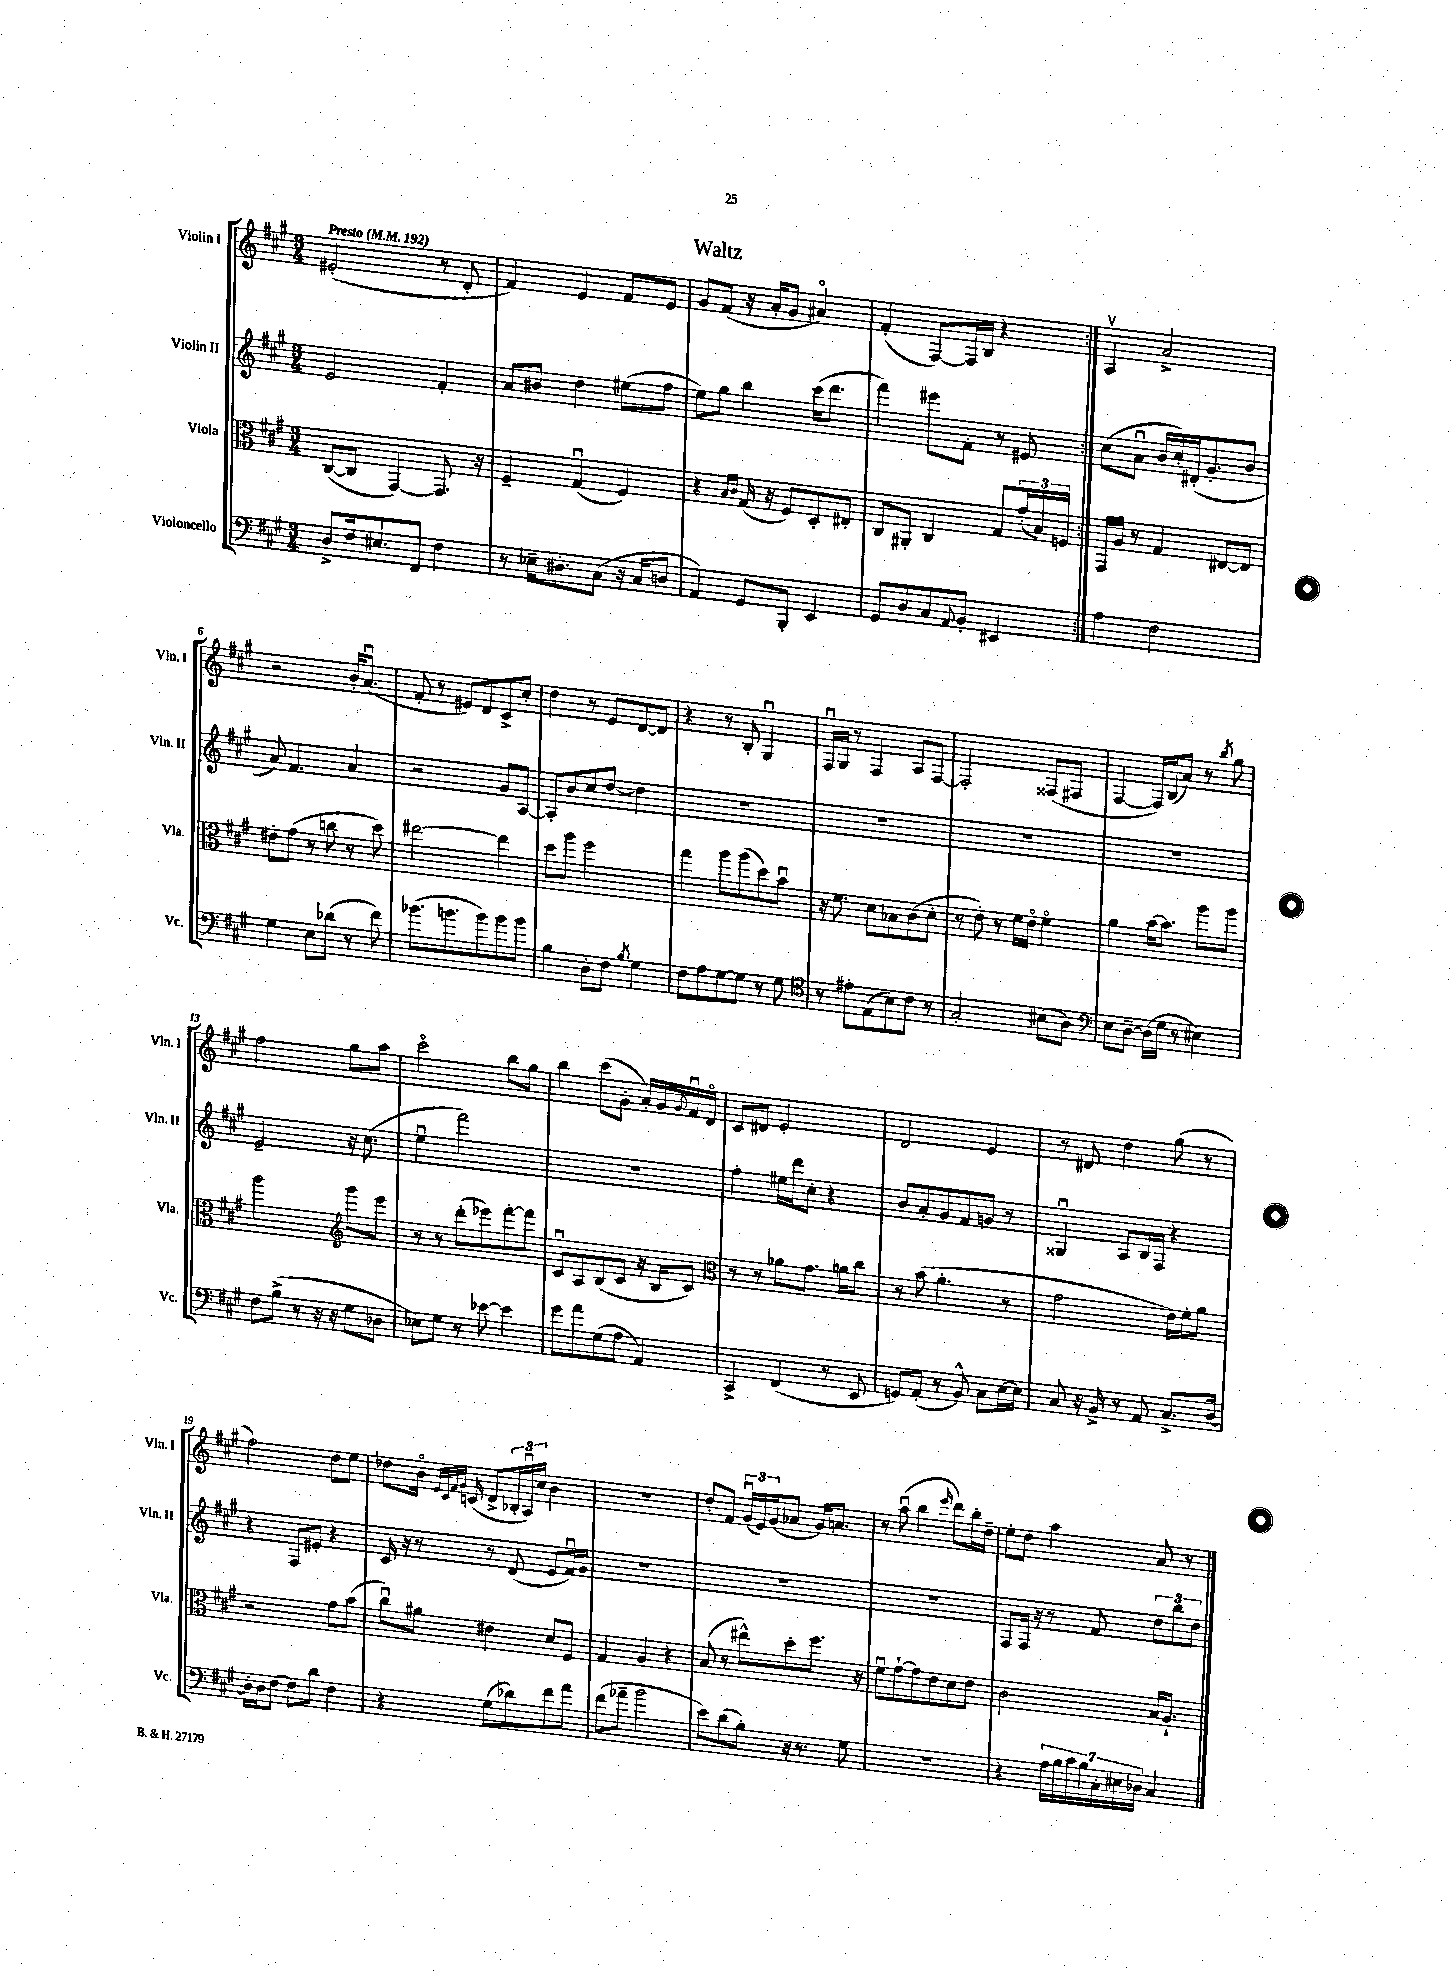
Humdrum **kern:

**kern	**kern	**kern	**kern
*part4	*part3	*part2	*part1
*staff4	*staff3	*staff2	*staff1
*I"Violoncello	*I"Viola	*I"Violin II	*I"Violin I
*I'Vc.	*I'Vla.	*I'Vln. II	*I'Vln. I
*clefF4	*clefC3	*clefG2	*clefG2
*k[f#c#g#]	*k[f#c#g#]	*k[f#c#g#]	*k[f#c#g#]
*M3/4	*M3/4	*M3/4	*M3/4
*MM192	*MM192	*MM192	*MM192
=1	=1	=1	=1
!	!	!	!LO:TX:a:B:t=Presto
8D^/L	([8C#/L	2e/	(2e#X'/
16F#/k	8C#/J]	.	.
8.E#X/	.	.	.
.	[4GG#/)	.	.
8FF#/J	.	.	.
4F#\	8.GG#/]	4f#'/	8r
.	.	.	8d'/
.	16r	.	.
=2	=2	=2	=2
8r	4F#~/	8a/L	4f#/)
16E-X~\KL	.	8b#X/J	.
8.D#X'\	.	.	.
.	(4G#u/	4dd\	4e/
(8C#\J	.	.	.
16r	4F#/)	(8ee#X\L	8f#/L
16C#/KL	.	.	.
8Dn/J	.	8ff#\J	8e/J
=3	=3	=3	=3
4AA/)	4r	8ee\L)	8g#/L
.	.	8gg#\J	(8f#/J
.	16qqB/LL	.	.
.	16qqc#/JJ	.	.
8GG#/L	(16G#/	4bb\	16r
.	16r	.	16a'/KL
8BBB'/J	8F#/L)	.	8g#/J
4EE/	8D'/	(16ccc#\KL	4a#X/)
.	.	8.ddd\J	.
.	8E#X'/J	.	.
=4	=4	=4	=4
8GG#/L	8C#/L	4fff#\)	(4f#'/
8D/	8AA#X'/J	.	.
8C#/	4C#/	8eee#X\L	[8F#/L)
8qqAA/	.	.	.
8BB'/J	.	8f#'\J	16F#/L]
.	.	.	16B/JJ
4EE#X/	8G#/L	8r	4r
.	(24g#'/L	8e#X/	.
.	24B/)	.	.
.	24Fn/JJ	.	.
=5:|!	=5:|!	=5:|!	=5:|!
4A\	16GG#/LL	(8cc#\L	4Av/
.	16A/JJ	.	.
.	8r	8au\J	.
2F#\	4G#/	16b/LL	2a^/
.	.	16cc#'/)	.
.	.	(16d#X'/J	.
.	.	8.g#'/	.
.	[8E#X/L	.	.
.	8E#/J]	8b/J	.
!!LO:LB:g=z
=6	=6	=6	=6
4G#\	8e#X'\L	8a/)	2r
.	(8g#\J	4.f#/	.
8E\L	8r	.	.
(8d-X\J	8ccn\	.	.
8r	8r	4a/	16b'/KL
.	.	.	(8.au/J
8f#\)	8dd\)	.	.
=7	=7	=7	=7
(8.b-X\L	[2ee#X\	2r	8f#'/
.	.	.	8r
8.bn\	.	.	.
.	.	.	8e#X/L)
8b\)	.	.	8d/
8b\	4ee#\]	8g#/L	8c#^/
8b\J	.	[8A/J	8cc#'/J
=8	=8	=8	=8
4B\	8dd\L	8A'/L]	4dd\
.	8aa\J	8b/	.
8D'\L	2ff#\	8cc#/	8r
8F#\J	.	[8dd/J	8e/L
8qB/	.	.	.
4G#\	.	4dd\]	[8d/
.	.	.	8d/J]
=9	=9	=9	=9
8F#\L	4gg#\	2.r	4r
8A\	.	.	.
[8G#\	8aa\L	.	8r
8G#\J]	(8aa\	.	8B'/
8r	8dd\)	.	4G#u/
8G#\	8bu\J	.	.
=10	=10	=10	=10
*clefC4	*	*	*
8r	16r	2.r	16F#u/LL
.	8.f#\	.	16G#/JJ
8e#X'\L	.	.	8r
(8E\	8d\L	.	4F#/
8B\)	8B-X\	.	.
8c#\J	(8c#\	.	8A/L
8r	8d'\J	.	[8F#/J
=11	=11	=11	=11
2G#'/	8r	2.r	2F#'/]
.	8e'\)	.	.
.	8r	.	.
.	16f#\LL	.	.
.	16e\JJ	.	.
(8B#X\L	4f#\	.	(8F##X/L
8A\J)	.	.	8F#X/J
=12	=12	=12	=12
*clefF4	*	*	*
8E\L	4a\	2.r	[4F#/
[8D~\J	.	.	.
(16D\LL]	[16b\KL	.	16F#/LL])
16G#\JJ	8.b\J]	.	(16B/J
8r	.	.	8a/J)
4E#X\)	8aa\L	.	8r
.	.	.	8qbb/
.	8aa\J	.	8gg#\
!!LO:LB:g=z
=13	=13	=13	=13
8F#\L	2aa\	2e~/	2ff#\
(8B^\J	.	.	.
8r	.	.	.
16r	.	.	.
16r	.	.	.
*	*clefG2	*	*
8G#\L	8ggg#\L	16r	8gg#\L
.	.	(8.cc#\	.
8D-X\J	8eee\J	.	8aa\J
=14	=14	=14	=14
8E-X\L)	8r	4eeu\	2ccc#\
8G#\J	8r	.	.
8r	(8ddd'\L	2fff#\)	.
[8e-X\	8eee-X\)	.	.
4e-\]	[8fff#'\	.	8bb\L
.	8fff#\J]	.	8gg#\J
=15	=15	=15	=15
8g#\L	8c#u/L	2.r	4bb\
8a\	8A/	.	.
(8G#\	(8B/	.	(8ccc#\L
8A\J	8c#/J	.	8g#'\J
4AA/)	16r	.	16a'/LL)
.	16B/KL	.	16g#/
.	.	.	8qg#/
.	8c#/J)	.	16f#u/
.	.	.	16d/JJ
=16	=16	=16	=16
*	*clefC3	*	*
4CC#^/	8r	4ff#'\	8c#/L
.	8r	.	8d#X/J
(4FF#/	8a-X\L	16ee#X\LL	2e'/
.	.	16ddd\J	.
.	8.g#\J	8cc#'\J	.
8r	.	4r	.
.	16an\KL	.	.
8EE/	8cc#\J	.	.
=17	=17	=17	=17
8GGn/L)	8r	8b/L	2d/
(8AA'/J	(8b\	8a'/	.
8r	4.a'\	8g#/	.
8BB^^/)	.	8f#/	.
8C#\L	.	8gn/J	4e/
[16E\L	8r	8r	.
16E\JJ]	.	.	.
=18	=18	=18	=18
8C#/	2g#\	4G##Xu/	8r
16r	.	.	8d#X/
16BB^/	.	.	.
8r	.	8A/L	4dd\
8AA/	.	16B/L	.
.	.	16F#/JJ	.
8.C#^/L	16e\LL)	4r	(8gg#\
.	16f#'\J	.	.
.	8a\J	.	8r
[16D/Jk	.	.	.
!!LO:LB:g=z
=19	=19	=19	=19
16D'\LL]	2r	4r	2ff#\)
16D\J	.	.	.
[8F#\J	.	.	.
8F#\L]	.	8F#/L	.
8d\J	.	8e#X'/J	.
4F#\	8g#\L	4r	8dd\L
.	(8b\J	.	8ee\J
=20	=20	=20	=20
4r	8cc#u\L)	16c#/	8dd-X\L
.	.	16r	.
.	8a#X\J	8r	16b\Jk
.	.	.	32qqe/LLL
.	.	.	32qqc#/
.	.	.	32qqf#/
.	.	.	32qqg#/JJJ
.	.	.	(16cn/
(8G#\L	4e#X\	8r	8d^/L
8d-X\)	.	(8d/	24B-X'/L
.	.	.	24Au/)
.	.	.	24cc#/JJ
8f#\	8d/L	8e/L	4b\
8a\J	8F#/J	16f#u/L)	.
.	.	16g#/JJ	.
=21	=21	=21	=21
(8f#\L	4G#/	2.r	2.r
8a-X~\J	.	.	.
2b\	4A/	.	.
.	4r	.	.
=22	=22	=22	=22
8e\L)	(8B/	2.r	8dd'/L
(8d\	8r	.	8f#/J
8B'\J)	8ee#X^^\L)	.	(24g#u/LL
.	.	.	24e/)
.	.	.	(24g#/J
16r	8dd'\	.	8a-X/J
8.r	.	.	.
.	8.ff#\J	.	16g#/KL)
.	.	.	8.an/J
8G#\	.	.	.
.	16r	.	.
=23	=23	=23	=23
2.r	8f#u\L	2.r	8r
.	[8g#`\	.	(8aau\
.	8g#\]	.	4bb\
.	8e\	.	.
.	.	.	16qqeee/
.	8d\	.	8ddd\L)
.	8e\J	.	16bb'\L
.	.	.	16dd~\JJ
=24	=24	=24	=24
4r	2c#\	8F#/L	8ee'\L
.	.	16F#/Jk	8dd\J
.	.	16r	.
28A\LL	.	8r	4aa\
28B\	.	.	.
28c#\	.	.	.
28B\	.	.	.
.	.	8f#/	.
28C#'\	.	.	.
28E#X\	.	.	.
28D-X\JJ	.	.	.
4C#/	16B/KL	12dd\L	8a/
.	8.A`/J	.	.
.	.	12bb\	.
.	.	.	8r
.	.	12dd\J	.
==	==	==	==
*-	*-	*-	*-
